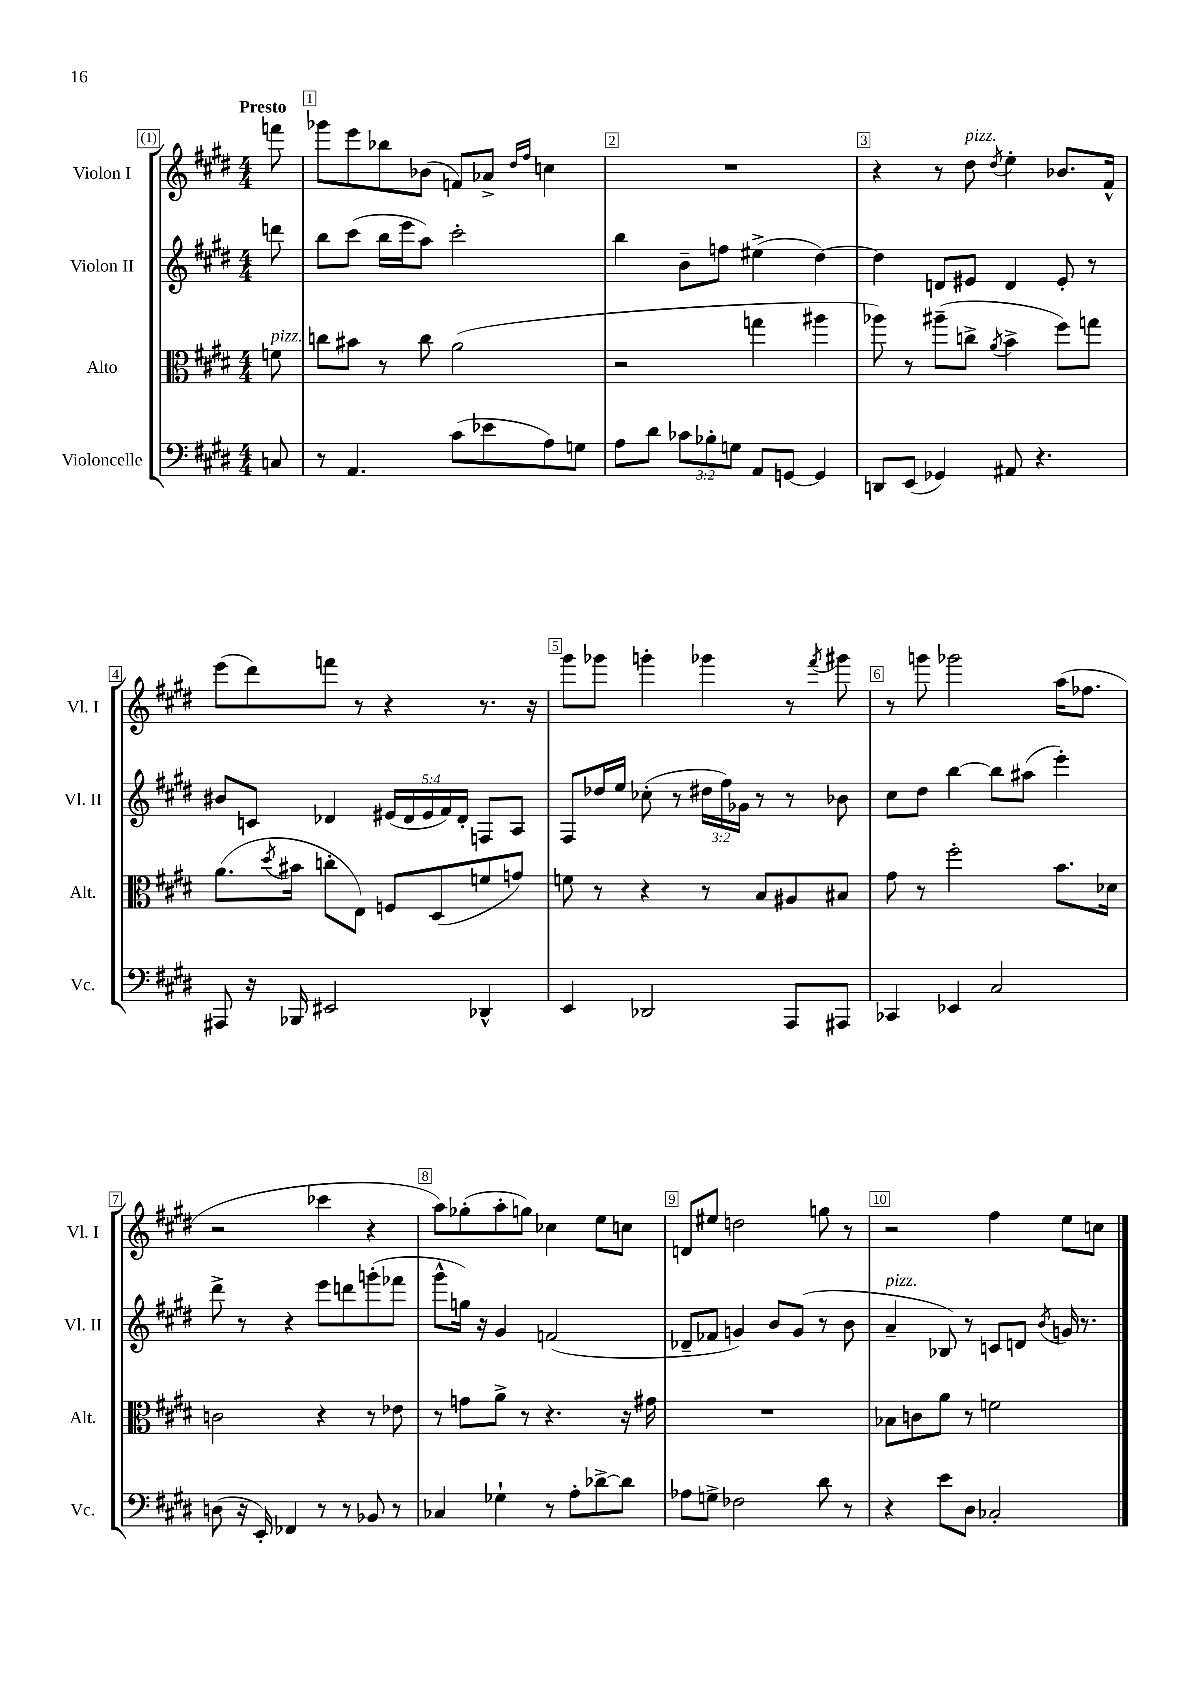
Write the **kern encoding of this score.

**kern	**kern	**kern	**kern
*staff4	*staff3	*staff2	*staff1
*clefF4	*clefC3	*clefG2	*clefG2
*k[f#c#g#d#]	*k[f#c#g#d#]	*k[f#c#g#d#]	*k[f#c#g#d#]
*M4/4	*M4/4	*M4/4	*M4/4
8C	8f	8ddd	8fff
=	=	=	=
8r	8cc	8bb	8ggg-
4.AA	8b#	(8ccc#	8eee
.	8r	16bb	8bb-
.	.	16eee	.
.	8cc	8aa)	(8b-
(8c#	(2a	2ccc#'	8f)
8e-	.	.	8a-^
.	.	.	16qqdd#
.	.	.	16qqff#
8A)	.	.	4cc
8G	.	.	.
=	=	=	=
8A	2r	4bb	1r
8d#	.	.	.
12c-	.	8b~	.
12B-'	.	.	.
.	.	8ff	.
12G	.	.	.
8AA	4gg	(4ee#^	.
[8GG	.	.	.
4GG]	4aa#	[4dd#)	.
=	=	=	=
8DD	8aa-)	4dd#]	4r
(8EE	8r	.	.
4GG-)	(8aa#~	8d	8r
.	8cc^	8e#	8dd#
.	8qa	.	8qdd#
8AA#	4b^	4d	4ee'
4.r	.	.	.
.	8ff#)	8e#'	8.b-
.	8gg	8r	.
.	.	.	16f#^^
=	=	=	=
8AAA#	(8.a	8b#	(8eee
16r	.	8c	8ddd#)
.	8qdd#	.	.
16BBB-	16b#	.	.
2EE#	8cc'	4d-	8fff
.	8E)	.	8r
.	8F	(20e#	4r
.	.	20d-	.
.	.	20e#	.
.	(8D#	.	.
.	.	20f#)	.
.	.	20d-'	.
4DD-^^	8f	8F	8.r
.	8g)	8A	.
.	.	.	16r
=	=	=	=
4EE	8f	8F#	8ggg#
.	8r	16dd-	8ggg-
.	.	16ee	.
2DD-	4r	(8cc-'	4ggg'
.	.	8r	.
.	8r	24dd#	4ggg-
.	.	24ff#)	.
.	.	24g-	.
.	8B	8r	.
8AAA	8A#	8r	8r
.	.	.	8qfff#
8AAA#	8B#	8b-	8ggg#
=	=	=	=
4CC-	8g#	8cc#	8r
.	8r	8dd#	8ggg
4EE-	2ff#'	[4bb	2ggg-
2C#	.	8bb]	.
.	.	(8aa#	.
.	8.b	4eee')	(16aa
.	.	.	8.ff-
.	16d-	.	.
=	=	=	=
(8D	2c	8ddd#^	2r
16r	.	8r	.
16EE')	.	.	.
4FF-	.	4r	.
8r	4r	8eee	4ccc-
8r	.	8ddd	.
8BB-	8r	(8ggg'	4r
8r	8e-	8fff-	.
=	=	=	=
4C-	8r	8ggg#^^	8aa)
.	8g	16gg)	(8gg-'
.	.	16r	.
4G-`	8a^	4g#	8aa'
.	8r	.	8gg)
8r	4.r	(2f	4cc-
8A'	.	.	.
[8d-^	.	.	8ee
8d-]	16r	.	8cc
.	16g#	.	.
=	=	=	=
8A-	1r	8d-~	8d
8G^	.	8f-	8ee#
2F-	.	4g)	2dd
.	.	8b	.
.	.	(8g	.
8d#	.	8r	8gg
8r	.	8b	8r
=	=	=	=
4r	8B-	4a~	2r
.	8c	.	.
8e	8a	8B-)	.
8D#	8r	8r	.
2C-'	2f	8c	4ff#
.	.	8d	.
.	.	8qb	.
.	.	16g	8ee
.	.	8.r	.
.	.	.	8cc
==	==	==	==
*-	*-	*-	*-
